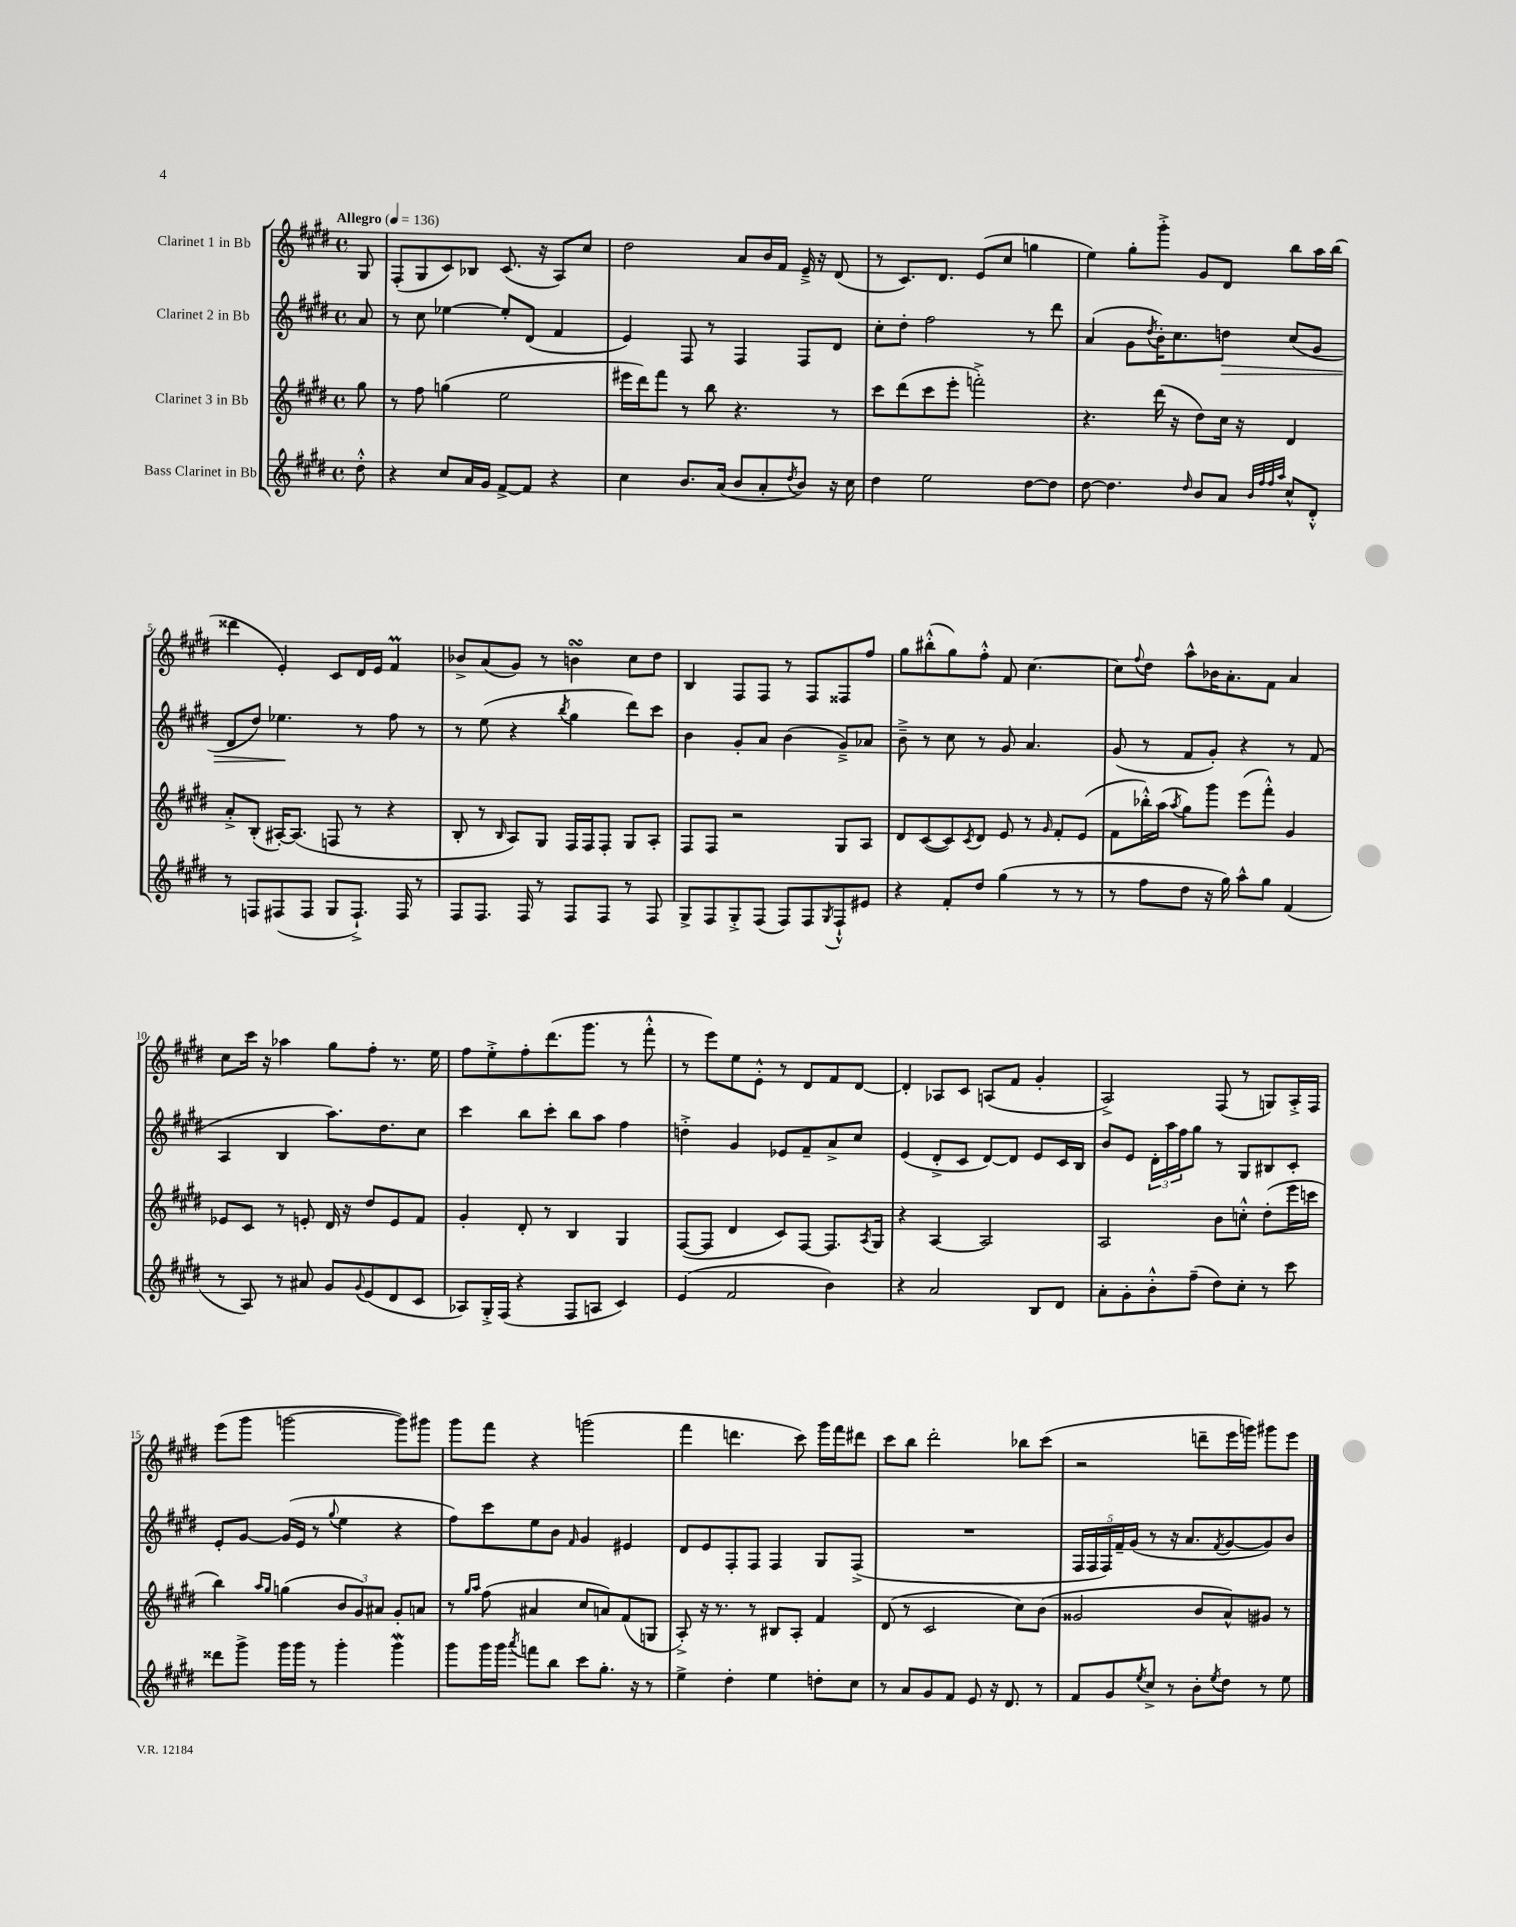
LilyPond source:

<<
\new StaffGroup <<
\new Staff = "s0" \with { instrumentName = "Clarinet 1 in Bb" } {
    \clef treble \key e \major \defaultTimeSignature \time 4/4 \partial 8 \tempo "Allegro" 4 = 136
    gis8 |
    fis8-.( gis8 cis'8) bes8 cis'8.( r16 a8) cis''8 |
    dis''2 a'8 b'16 fis'16 e'16---> r16 dis'8( |
    r8 cis'8.) dis'8. e'8( cis''8 g''4 |
    e''4) gis''8-. gis'''8-.-> gis'8 dis'8 b''8 a''16 b''16( |
    disis'''4 e'4-.) cis'8 dis'16 e'16 fis'4\prall |
    bes'8-> a'8( gis'8) r8 b'4\turn cis''8 dis''8 |
    b4 fis8 fis8 r8 fis8 fisis8 fis''8 |
    gis''8 bis''8-.-^( gis''8) fis''8-.-^ fis'8 cis''4.~ |
    cis''8 \appoggiatura { fis''8 } dis''8 a''8-^ bes'16 a'8.-. fis'8 a'4 |
    cis''8 cis'''16 r16 aes''4 gis''8 fis''8-. r8. e''16 |
    fis''8 e''8-.-> fis''8-. dis'''8.( gis'''8. r8 fis'''8-.-^ |
    r8 e'''8) e''8 e'8-.-^ r8 dis'8 fis'8 dis'8~ |
    dis'4-. aes8 cis'8 a8( fis'8 gis'4-. |
    a2->) fis8( r8 g8) a16-.-> fis16 |
    e'''8( gis'''8 g'''2~ g'''8) gis'''8 |
    gis'''8 fis'''8 r4 g'''2( |
    fis'''4 d'''4. cis'''8) gis'''16 fis'''16 dis'''8 |
    cis'''8 b''8 dis'''2-. bes''8 cis'''8( |
    r2 d'''8-- e'''16 g'''16) gis'''8 e'''8 \bar "|." |
}
\new Staff = "s1" \with { instrumentName = "Clarinet 2 in Bb" } {
    \clef treble \key e \major \defaultTimeSignature \time 4/4 \partial 8
    a'8 |
    r8 cis''8 ees''4~ ees''8-. dis'8( fis'4 |
    e'4) fis8 r8 fis4 fis8 dis'8 |
    cis''8-. dis''8-. fis''2 r8 dis'''8 |
    a'4( gis'8 \acciaccatura { dis''8 } b'16-.) cis''8. d''8\> cis''8( gis'8 |
    dis'8 dis''8) ees''4.\! r8 fis''8 r8 |
    r8 e''8( r4 \acciaccatura { b''8 } gis''4 dis'''8) cis'''8 |
    b'4 gis'8-. a'8 b'4( gis'8--->) aes'8 |
    b'8---> r8 cis''8 r8 gis'8 a'4. |
    gis'8( r8 fis'8 gis'8-.) r4 r8 fis'8( |
    a4 b4 a''8.) dis''8. cis''8 |
    cis'''4 b''8 cis'''8-. b''8 a''8 fis''4 |
    d''4-.-> gis'4 ees'8 fis'8-- a'8-> cis''8 |
    e'4( dis'8-.-> cis'8 dis'8~) dis'8 e'8 cis'16 b16 |
    b'8 e'8 \tuplet 3/2 { dis'16-. a''16 fis''16 } gis''8 r8 gis8 bis8 cis'8-. |
    e'8-. gis'8~ gis'16( e'16 r8 \appoggiatura { gis''8 } e''4 r4 |
    fis''8) cis'''8 e''8 b'8 \grace { fis'16 } gis'4 eis'4 |
    dis'8 e'8 fis8-. fis8 fis4 gis8 fis8->( |
    R1 |
    \tuplet 5/4 { fis16 fis16 fis16) fis'16-- gis'16( } r8 r16 a'8. \acciaccatura { fis'8 } gis'8~ gis'8) b'8 \bar "|." |
}
\new Staff = "s2" \with { instrumentName = "Clarinet 3 in Bb" } {
    \clef treble \key e \major \defaultTimeSignature \time 4/4 \partial 8
    gis''8 |
    r8 fis''8 g''4( e''2 |
    eis'''16 dis'''16) fis'''8 r8 b''8 r4. r8 |
    cis'''8 dis'''8( cis'''8 e'''8-. f'''2-.->) |
    r4. dis'''16( r16 dis''8) cis''16 r16 dis'4 |
    a'8-.-> b8-.( ais16~-.) ais8.( f8 r8 r4 |
    b8-. r8 \grace { b16 } a8) gis8 fis16 fis16 fis8-. gis8 a8-. |
    fis8 fis8 r2 gis8 a8 |
    dis'8 cis'8~( cis'8) \acciaccatura { cis'8 } dis'8 e'8 r8 \grace { gis'16 } fis'8-. e'8( |
    fis'8 bes''16-.-^) a''16( \acciaccatura { a''8 } gis''8) gis'''8 e'''8( fis'''8-.-^) gis'4 |
    ees'8 cis'8 r8 e'8-. dis'16 r16 dis''8 e'8 fis'8 |
    gis'4-. dis'8-. r8 b4 gis4 |
    fis8~( fis8 dis'4 cis'8) fis8~ fis8. \acciaccatura { a8 } gis16 |
    r4 a4~ a2 |
    a2 b'8 c''8-.-^ dis''8-.( e'''16 c'''16 |
    b''4) \grace { a''16 gis''16 } g''4( \tuplet 3/2 { b'8 gis'8) ais'8 } gis'8-. a'8 |
    r8 \grace { gis''16 a''16 } fis''8( ais'4 cis''8 a'8) fis'8( g8 |
    a8-.->) r16 r8. r8 bis8 a8-. fis'4 |
    dis'8( r8 cis'2 cis''8) b'8( |
    gisis'2 b'8 a'8-^) gis'8 r8 \bar "|." |
}
\new Staff = "s3" \with { instrumentName = "Bass Clarinet in Bb" } {
    \clef treble \key e \major \defaultTimeSignature \time 4/4 \partial 8
    dis''8-.-^ |
    r4 cis''8 a'16 gis'16 fis'8~-> fis'8 r4 |
    cis''4 b'8. a'16( b'8 a'8-. \acciaccatura { dis''8 } b'8) r16 cis''16 |
    dis''4 e''2 dis''8~ dis''8 |
    dis''8~ dis''4. \grace { dis''16 } b'8 a'8 \grace { b'32 fis''32 fis''32 a''32 } cis''8-^ dis'8-.-^ |
    r8 f8 fis8( fis8 gis8 fis8.-!->) fis16 r8 |
    fis8 fis8. fis16 r8 fis8 fis8 r8 fis8 |
    gis8-> fis8 gis8-.-> fis8( fis8) fis8 \acciaccatura { gis8 } fis8-!-^ eis'8 |
    r4 fis'8-. dis''8 gis''4( r8 r8 |
    r8 fis''8 dis''8 r16 gis''16) a''8-^ gis''8 fis'4( |
    r8 a8) r8 ais'8 gis'8 \appoggiatura { gis'8 } e'8( dis'8 cis'8 |
    aes8) gis16-.-> fis16( r4 fis8 a8 cis'4) |
    e'4( fis'2 b'4) |
    r4 a'2 b8 dis'8 |
    a'8-. gis'8-. b'8-.-^ fis''8--( dis''8) cis''8-. r8 cis'''8 |
    disis'''8 gis'''8-> gis'''16 gis'''16 r8 gis'''4-. gis'''4\mordent |
    gis'''8 gis'''16 gis'''16 \acciaccatura { a'''8 } f'''8 b''8 cis'''8 gis''8.-. r16 r8 |
    e''4-> dis''4-. e''4 d''8-. cis''8 |
    r8 a'8 gis'8 fis'8 e'8 r16 dis'8. r8 |
    fis'8 gis'8 \acciaccatura { e''8 } cis''8-> r8 b'8-. \acciaccatura { e''8 } dis''8 r8 e''8 \bar "|." |
}
>>
>>
